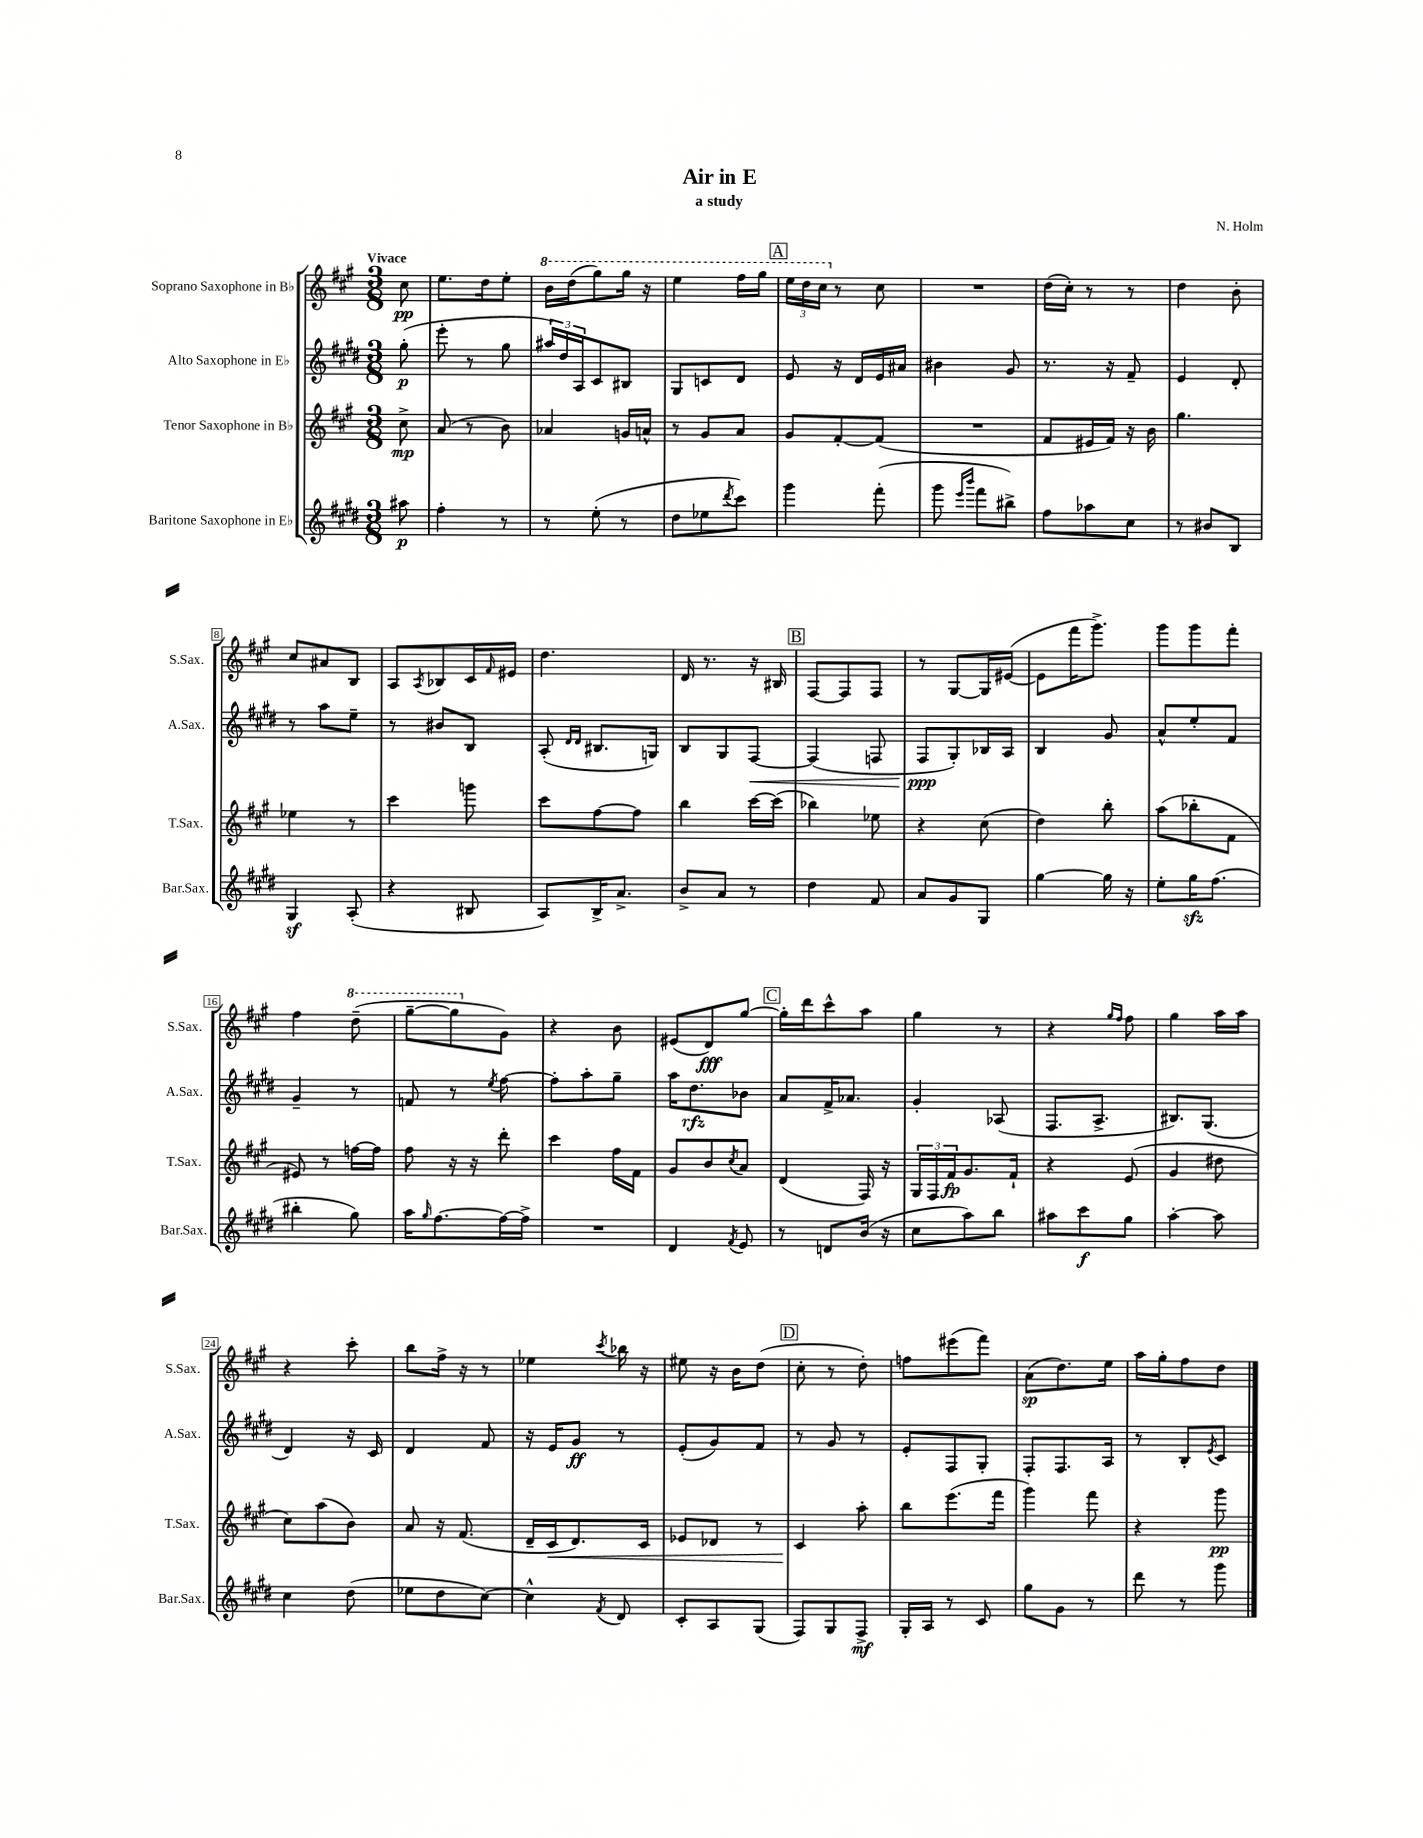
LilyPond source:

\header { title = "Air in E" composer = "N. Holm" subtitle = "a study" }
<<
\new StaffGroup <<
\new Staff = "s0" \with { instrumentName = "Soprano Saxophone in Bb" shortInstrumentName = "S.Sax." } {
    \clef treble \key a \major \numericTimeSignature \time 3/8 \partial 8 \tempo "Vivace"
    cis''8\pp |
    e''8. d''16 e''8-. |
    \ottava #1 b''16 d'''16( gis'''8) gis'''16 r16 |
    e'''4 fis'''16 gis'''16 |
    \mark \markup { \box "A" } \tuplet 3/2 { e'''16 d'''16 cis'''16 \ottava #0 } r8 cis''8 |
    R4. |
    d''16( cis''16-.) r8 r8 |
    d''4 b'8-. |
    cis''8 ais'8 b8 |
    a8 \acciaccatura { a8 } bes8 cis'16 \grace { fis'16 } eis'16 |
    d''4. |
    d'16 r8. r16 bis16 |
    \mark \markup { \box "B" } fis8~ fis8 fis8 |
    r8 gis8~ gis16 eis'16~( |
    eis'8 fis'''16 gis'''8.->) |
    gis'''8 gis'''8 fis'''8-. |
    fis''4 \ottava #1 d'''8--( |
    gis'''8~-- gis'''8 \ottava #0 gis'8) |
    r4 b'8 |
    eis'8( d'8\fff) gis''8~ |
    \mark \markup { \box "C" } gis''16-. d'''16 cis'''8-^ a''8 |
    gis''4 r8 |
    r4 \grace { gis''16 fis''16 } fis''8 |
    gis''4 a''16 a''16 |
    r4 cis'''8-. |
    b''8 fis''16-> r16 r8 |
    ees''4 \acciaccatura { cis'''8 } bes''16 r16 |
    eis''8 r16 b'16 d''8( |
    \mark \markup { \box "D" } cis''8-. r8 d''8-.) |
    f''8 eis'''8( fis'''8) |
    a'8\sp( d''8.) e''16 |
    a''16 gis''16-. fis''8 d''8 \bar "|." |
}
\new Staff = "s1" \with { instrumentName = "Alto Saxophone in Eb" shortInstrumentName = "A.Sax." } {
    \clef treble \key e \major \numericTimeSignature \time 3/8 \partial 8
    gis''8-.\p( |
    e'''8-. r8 gis''8 |
    \tuplet 3/2 { ais''16) dis''16 a16 } cis'8 bis8 |
    gis8 c'8 dis'8 |
    \mark \markup { \box "A" } e'8 r16 dis'16 e'16 ais'16 |
    bis'4 gis'8 |
    r8. r16 fis'8-- |
    e'4 dis'8-. |
    r8 a''8 e''8-- |
    r8 bis'8 b8 |
    a8-.( \grace { dis'16 dis'16 } bis8. g16) |
    b8 gis8 fis8~\< |
    \mark \markup { \box "B" } fis4( f8 |
    fis8\ppp\! gis8-.) bes16 a16 |
    b4 gis'8 |
    a'8-^ e''8-. fis'8 |
    gis'4-- r8 |
    f'8 r8 \acciaccatura { e''8 } fis''8~ |
    fis''8-. a''8-. gis''8-- |
    a''16 dis''8.\rfz bes'8 |
    \mark \markup { \box "C" } a'8 fis'16-> aes'8. |
    gis'4-. aes8( |
    fis8. a8.-> |
    bis8.) gis8.( |
    dis'4) r16 cis'16 |
    dis'4 fis'8 |
    r16 e'16 gis'8\ff r8 |
    e'8-.( gis'8) fis'8 |
    \mark \markup { \box "D" } r8 gis'8 r8 |
    e'8-. fis8 gis8-. |
    fis8-. fis8. a16 |
    r8 b8-. \acciaccatura { e'8 } cis'8 \bar "|." |
}
\new Staff = "s2" \with { instrumentName = "Tenor Saxophone in Bb" shortInstrumentName = "T.Sax." } {
    \clef treble \key a \major \numericTimeSignature \time 3/8 \partial 8
    cis''8->\mp |
    a'8( r8 b'8) |
    aes'4 g'16 a'16-^ |
    r8 gis'8 a'8 |
    \mark \markup { \box "A" } gis'8 fis'8~-. fis'8( |
    R4. |
    fis'8 eis'16 fis'16) r16 b'16 |
    gis''4. |
    ees''4 r8 |
    cis'''4 g'''8 |
    cis'''8 fis''8~ fis''8 |
    b''4 cis'''16~ cis'''16( |
    \mark \markup { \box "B" } bes''4) ees''8 |
    r4 cis''8( |
    d''4) b''8-. |
    a''8( bes''8-. fis'8 |
    eis'8) r8 f''16~ f''16 |
    fis''8 r16 r16 d'''8-. |
    cis'''4 fis''16 fis'16 |
    gis'8 b'8 \acciaccatura { cis''8 } a'8 |
    \mark \markup { \box "C" } d'4( fis16) r16 |
    \tuplet 3/2 { gis16 fis16 fis'16\fp } gis'8. fis'16-! |
    r4 e'8( |
    gis'4 dis''8 |
    cis''8) a''8( b'8) |
    a'8 r16 fis'8.( |
    d'16-- cis'16\< d'8.) cis'16 |
    ees'8 des'8 r8 |
    \mark \markup { \box "D" } cis'4\! a''8-. |
    b''8 e'''8.( fis'''16 |
    gis'''4) fis'''8 |
    r4 gis'''8\pp \bar "|." |
}
\new Staff = "s3" \with { instrumentName = "Baritone Saxophone in Eb" shortInstrumentName = "Bar.Sax." } {
    \clef treble \key e \major \numericTimeSignature \time 3/8 \partial 8
    ais''8\p |
    fis''4-. r8 |
    r8 e''8-.( r8 |
    dis''8 ees''8 \acciaccatura { dis'''8 } cis'''8) |
    \mark \markup { \box "A" } gis'''4 fis'''8-.( |
    gis'''8 \grace { e'''16 b'''16 } fis'''8 bis''8->) |
    fis''8 aes''8 cis''8 |
    r8 bis'8 b8 |
    gis4\sf a8-.( |
    r4 bis8 |
    a8) b16-> a'8.-> |
    b'8-> a'8 r8 |
    \mark \markup { \box "B" } dis''4 fis'8 |
    a'8 gis'8 gis8 |
    gis''4~ gis''16 r16 |
    e''8-. gis''16\sfz fis''8.( |
    bis''4-. gis''8) |
    a''16 \grace { gis''16 } fis''8.~ fis''16~ fis''16-> |
    R4. |
    dis'4 \acciaccatura { fis'8 } e'8 |
    \mark \markup { \box "C" } r8 d'8 b'16( r16 |
    cis''8 a''8) b''8 |
    ais''8 cis'''8\f gis''8 |
    a''4~-. a''8 |
    cis''4 dis''8( |
    ees''8 dis''8 cis''8~) |
    cis''4-^ \acciaccatura { fis'8 } dis'8 |
    cis'8-. a8 gis8( |
    \mark \markup { \box "D" } fis8) gis8 fis8->\mf |
    gis16-. a16 r8 cis'8 |
    gis''8 gis'8 r8 |
    dis'''8 r8 gis'''8 \bar "|." |
}
>>
>>
\layout { \context { \Score \override BarNumber.stencil = #(make-stencil-boxer 0.1 0.3 ly:text-interface::print) } }
